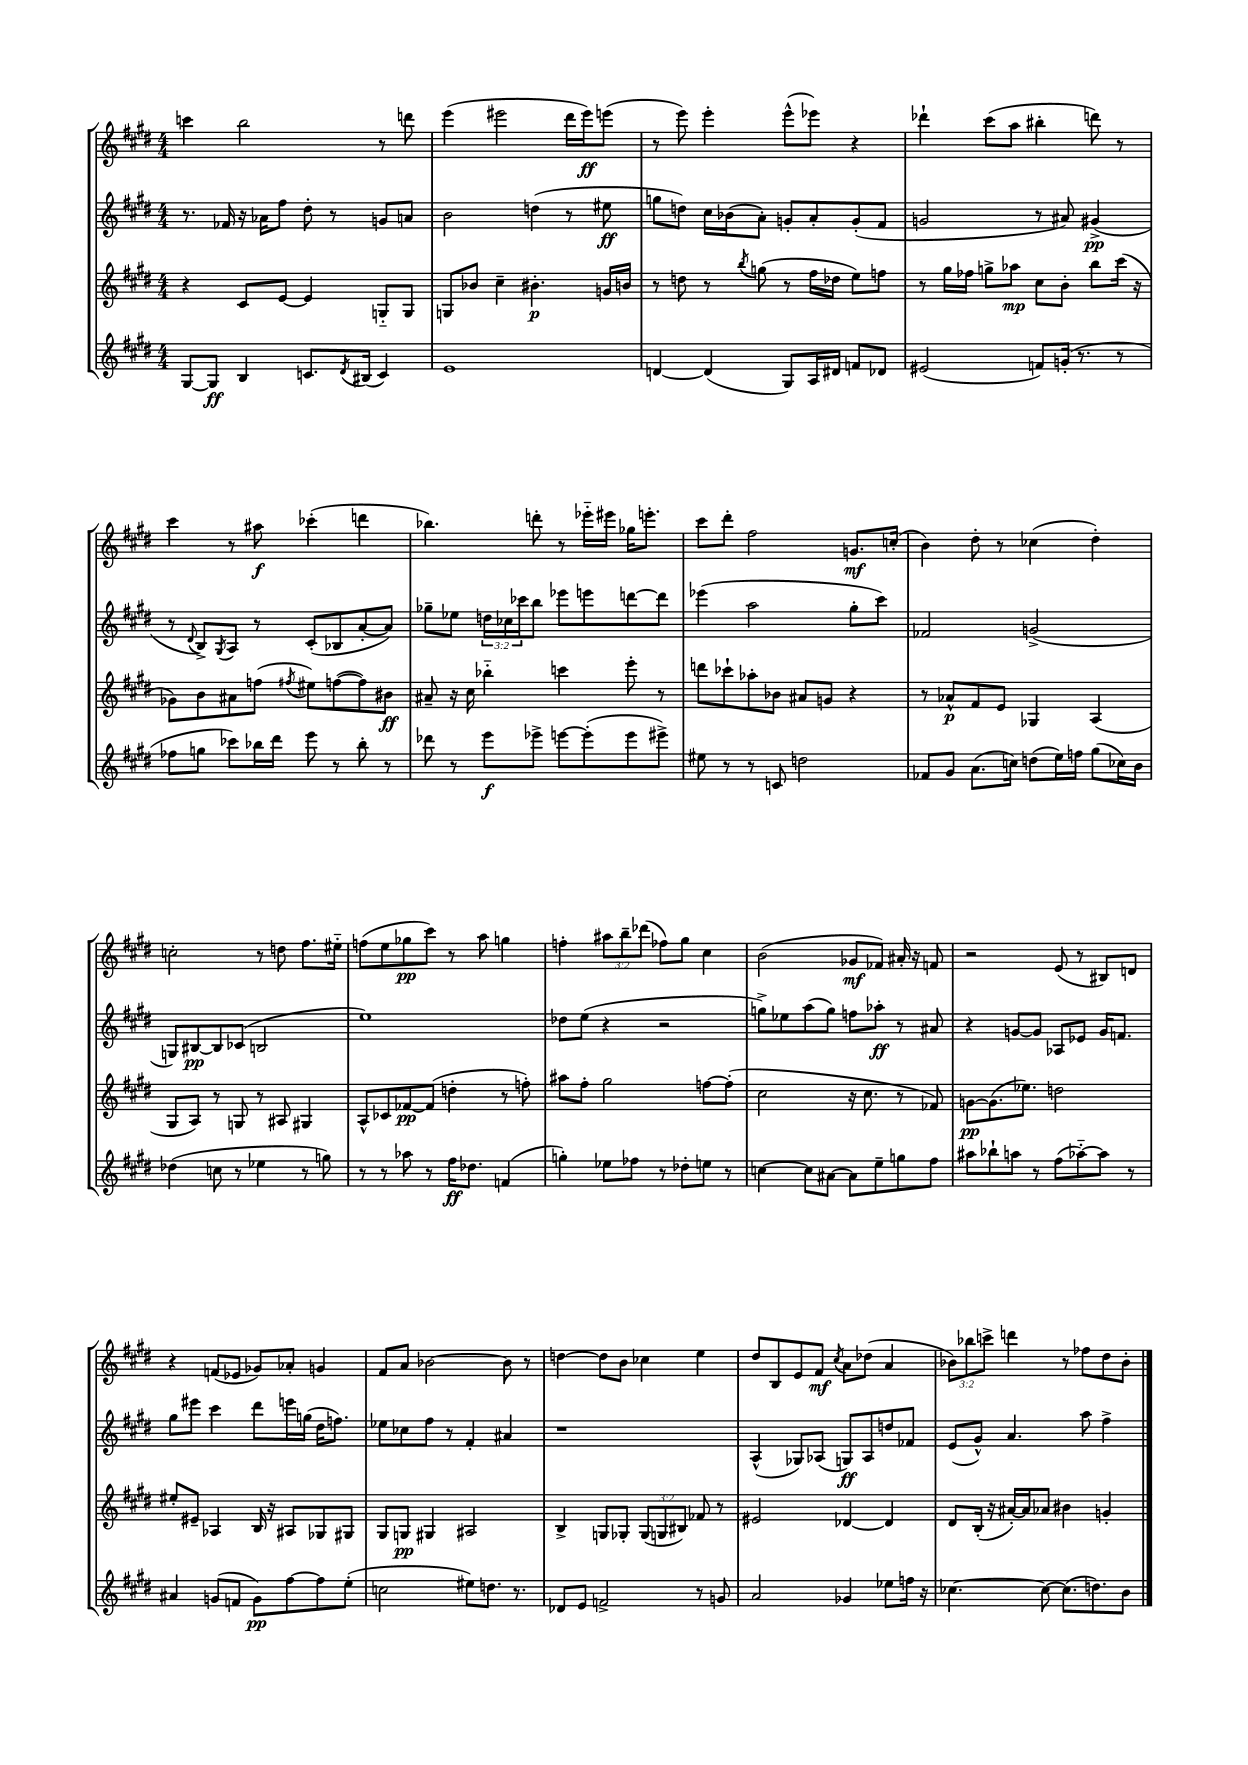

**kern	**dynam	**kern	**dynam	**kern	**dynam	**kern	**dynam
*part4	*part4	*part3	*part3	*part2	*part2	*part1	*part1
*staff4	*staff4	*staff3	*staff3	*staff2	*staff2	*staff1	*staff1
*clefG2	*	*clefG2	*	*clefG2	*	*clefG2	*
*k[f#c#g#d#]	*	*k[f#c#g#d#]	*	*k[f#c#g#d#]	*	*k[f#c#g#d#]	*
*M4/4	*	*M4/4	*	*M4/4	*	*M4/4	*
=58	=58	=58	=58	=58	=58	=58	=58
[8G#/L	.	4r	.	8.r	.	4cccn\	.
8G#/J]	ff	.	.	.	.	.	.
.	.	.	.	16f-X/	.	.	.
4B/	.	8c#/L	.	16r	.	2bb\	.
.	.	.	.	16a-X\KL	.	.	.
.	.	[8e/J	.	8ff#\J	.	.	.
8.cn/L	.	4e/]	.	8dd#'\	.	.	.
.	.	.	.	8r	.	.	.
8qd#/	.	.	.	.	.	.	.
(16B#X/Jk	.	.	.	.	.	.	.
4c/)	.	8Gn/L	.	8gn/L	.	8r	.
.	.	8G/J	.	8an/J	.	8dddn\	.
=59	=59	=59	=59	=59	=59	=59	=59
1e	.	8Gn/L	.	2b\	.	(4eee\	.
.	.	8b-X/J	.	.	.	.	.
.	.	4cc#~\	.	.	.	2eee#X\	.
.	.	4.b#X'\	p	(4ddn\	.	.	.
.	.	.	.	8r	.	16ddd#\LL	.
.	.	.	.	.	.	16eee#\J)	ff
.	.	16gn/LL	.	8ee#X\	ff	(8eeen\J	.
.	.	16bn/JJ	.	.	.	.	.
=60	=60	=60	=60	=60	=60	=60	=60
[4dn/	.	8r	.	8ggn\L	.	8r	.
.	.	8ddn\	.	8ddn\J)	.	8eee\)	.
(4d/]	.	8r	.	16cc#\LL	.	4eee'\	.
.	.	.	.	(16b-X\J	.	.	.
.	.	8qbb/	.	.	.	.	.
.	.	(8ggn\	.	8a'\J)	.	.	.
8G#/L)	.	8r	.	8gn'/L	.	(8eee^^\L	.
16A/L	.	16ff#\LL	.	8a'/	.	8eee-X\J)	.
16d#X/JJ	.	16dd-X\JJ	.	.	.	.	.
8fn/L	.	8ee\L)	.	(8g'/	.	4r	.
8d-X/J	.	8ffn\J	.	8f#/J	.	.	.
=61	=61	=61	=61	=61	=61	=61	=61
(2e#X/	.	8r	.	2gn/	.	4ddd-X`\	.
.	.	16gg#\LL	.	.	.	.	.
.	.	16ff-X\JJ	.	.	.	.	.
.	.	8ggn^\L	.	.	.	(8ccc#\L	.
.	.	8aa-X\J	mp	.	.	8aa\J	.
8fn/L)	.	8cc#\L	.	8r	.	4bb#X'\	.
(16gn'/Jk	.	8b'\J	.	8a#X/)	.	.	.
8.r	.	.	.	.	.	.	.
.	.	8bb\L	.	(4g#X^/	pp	8dddn\)	.
8r	.	(16ccc#\Jk	.	.	.	8r	.
.	.	16r	.	.	.	.	.
!!LO:LB:g=z
=62	=62	=62	=62	=62	=62	=62	=62
8ff-X\L	.	8g-X\L)	.	8r	.	4ccc#\	.
.	.	.	.	8qqd#/	.	.	.
8ggn\J	.	8b\	.	8B^/L)	.	.	.
.	.	.	.	8qG#/	.	.	.
8ccc-X\L)	.	8a#X\	.	8A/J	.	8r	.
16bb-X\L	.	(8ffn\J	.	8r	.	8aa#X\	f
16ddd#\JJ	.	.	.	.	.	.	.
.	.	8qff#X/	.	.	.	.	.
8eee\	.	8ee#X\L)	.	(8c#'/L	.	(4ccc-X'\	.
8r	.	([8ffn\	.	8B-X/	.	.	.
8bb-'\	.	8ff\])	.	[8a'/	.	4dddn\	.
8r	.	8b#X\J	ff	8a/J])	.	.	.
=63	=63	=63	=63	=63	=63	=63	=63
8ddd-X\	.	8a#X~/	.	8gg-X~\L	.	4.bb-X\)	.
8r	.	16r	.	8ee-X\J	.	.	.
.	.	16cc#\	.	.	.	.	.
8eee\L	f	4bb-X\	.	24ddn\LL	.	.	.
.	.	.	.	24cc-X\	.	.	.
.	.	.	.	24ccc-X\J	.	.	.
8eee-X^\J	.	.	.	8bb\J	.	8dddn'\	.
[8eeen\L	.	4cccn\	.	8eee-X\L	.	8r	.
(8eee'\]	.	.	.	8eeen\	.	16eee-X\LL	.
.	.	.	.	.	.	16eee#X\JJ	.
8eee\	.	8eee'\	.	[8dddn\	.	16gg-X\KL	.
.	.	.	.	.	.	8.eeen'\J	.
8eee#X^\J)	.	8r	.	8ddd\J]	.	.	.
=64	=64	=64	=64	=64	=64	=64	=64
8ee#X\	.	8dddn\L	.	(4eee-X\	.	8ccc#\L	.
8r	.	8ccc-X`\	.	.	.	8ddd#'\J	.
8r	.	8aa-X'\	.	2aa\	.	2ff#\	.
8cn/	.	8b-X\J	.	.	.	.	.
2ddn\	.	8a#X/L	.	.	.	.	.
.	.	8gn/J	.	.	.	.	.
.	.	4r	.	8gg#'\L	.	8.gn/L	mf
.	.	.	.	8ccc#\J)	.	.	.
.	.	.	.	.	.	(16ccn'/Jk	.
=65	=65	=65	=65	=65	=65	=65	=65
8f-X/L	.	8r	.	2f-X/	.	4b\)	.
8g#/J	.	8a-X^^/L	p	.	.	.	.
(8.a\L	.	8f#/	.	.	.	8dd#'\	.
.	.	8e/J	.	.	.	8r	.
16ccn\Jk)	.	.	.	.	.	.	.
(8ddn\L	.	4G-X/	.	(2gn^/	.	(4cc-X\	.
16ee\L)	.	.	.	.	.	.	.
16ffn\JJ	.	.	.	.	.	.	.
(8gg#\L	.	(4A/	.	.	.	4dd#'\)	.
16cc-X\L)	.	.	.	.	.	.	.
16b\JJ	.	.	.	.	.	.	.
!!LO:LB:g=z
=66	=66	=66	=66	=66	=66	=66	=66
(4dd-X\	.	8G#/L	.	8Gn/L)	.	2ccn'\	.
.	.	8A/J)	.	[8B#X/	pp	.	.
8ccn\	.	8r	.	8B#/]	.	.	.
8r	.	8Gn/	.	(8c-X/J	.	.	.
4ee-X\	.	8r	.	2Bn/	.	8r	.
.	.	8A#X/	.	.	.	8ddn\	.
8r	.	4G#X/	.	.	.	8.ff#\L	.
8ggn\)	.	.	.	.	.	.	.
.	.	.	.	.	.	16ee#X\Jk	.
=67	=67	=67	=67	=67	=67	=67	=67
8r	.	8A^^/L	.	1ee)	.	(8ffn\L	.
8r	.	8c-X/	.	.	.	8ee\	.
8aa-X\	.	[8f-X/	pp	.	.	8gg-X\	pp
8r	.	(8f-/J]	.	.	.	8ccc#\J)	.
16ff#\KL	ff	4ddn'\	.	.	.	8r	.
8.dd-X\J	.	.	.	.	.	.	.
.	.	.	.	.	.	8aa\	.
(4fn/	.	8r	.	.	.	4ggn\	.
.	.	8ffn'\)	.	.	.	.	.
=68	=68	=68	=68	=68	=68	=68	=68
4ggn'\)	.	8aa#X\L	.	8dd-X\L	.	4ffn'\	.
.	.	8ff#'\J	.	(8ee\J	.	.	.
8ee-X\L	.	2gg#\	.	4r	.	12aa#X\L	.
.	.	.	.	.	.	12bb~\	.
8ff-X\J	.	.	.	.	.	.	.
.	.	.	.	.	.	(12ddd-X\J	.
8r	.	.	.	2r	.	8ff-X\L)	.
8dd-X'\L	.	.	.	.	.	8gg#\J	.
8een\J	.	[8ffn\L	.	.	.	4cc#\	.
8r	.	(8ff'\J]	.	.	.	.	.
=69	=69	=69	=69	=69	=69	=69	=69
[4ccn\	.	2cc#\	.	8ggn^\L)	.	(2b\	.
.	.	.	.	8ee-X\	.	.	.
8cc\L]	.	.	.	(8aa\	.	.	.
[8a#X\J	.	.	.	8gg\J)	.	.	.
8a#\L]	.	16r	.	8ffn\L	.	8g-X/L	mf
.	.	8.cc#\	.	.	.	.	.
8ee~\	.	.	.	8aa-X'\J	ff	8f-X/J)	.
8ggn\	.	8r	.	8r	.	16a#X'/	.
.	.	.	.	.	.	16r	.
8ff#\J	.	8f-X/)	.	8a#X/	.	8fn/	.
=70	=70	=70	=70	=70	=70	=70	=70
8aa#X\L	.	[8gn\L	pp	4r	.	2r	.
8bb-X`\	.	(8.g\]	.	.	.	.	.
8aan\J	.	.	.	[8gn/L	.	.	.
.	.	8.ee-X\J)	.	.	.	.	.
8r	.	.	.	8g/J]	.	.	.
(8ff#\L	.	2ddn\	.	8A-X/L	.	(8e/	.
[8aa-X\)	.	.	.	8e-X/J	.	8r	.
8aa-\J]	.	.	.	16g/KL	.	8B#X/L)	.
.	.	.	.	8.fn/J	.	.	.
8r	.	.	.	.	.	8dn/J	.
!!LO:LB:g=z
=71	=71	=71	=71	=71	=71	=71	=71
4a#X/	.	8ee#X'/L	.	8gg#\L	.	4r	.
.	.	8e#X~/J	.	8eee#X\J	.	.	.
(8gn/L	.	4A-X/	.	4ccc#\	.	(8fn/L	.
8fn/J	.	.	.	.	.	8e-X/J	.
8g\L)	pp	16B/	.	8ddd#\L	.	8g-X/L)	.
.	.	16r	.	.	.	.	.
[8ff#\	.	8A#X/L	.	16eeen\L	.	8a-X'/J	.
.	.	.	.	(16ggn\JJ	.	.	.
8ff#\]	.	8G-X/	.	16dd#\KL	.	4gn/	.
.	.	.	.	8.ffn\J)	.	.	.
(8ee'\J	.	8G#X/J	.	.	.	.	.
=72	=72	=72	=72	=72	=72	=72	=72
2ccn\	.	8G#/L	.	8ee-X\L	.	8f#/L	.
.	.	8Gn/J	pp	8cc-X\	.	8a/J	.
.	.	4G#X/	.	8ff#\J	.	[2b-X\	.
.	.	.	.	8r	.	.	.
8ee#X\L)	.	2A#X/	.	4f#'/	.	.	.
8.ddn\J	.	.	.	.	.	.	.
.	.	.	.	4a#X/	.	8b-\]	.
8.r	.	.	.	.	.	.	.
.	.	.	.	.	.	8r	.
=73	=73	=73	=73	=73	=73	=73	=73
8d-X/L	.	4B^/	.	1r	.	[4ddn\	.
8e/J	.	.	.	.	.	.	.
2fn^/	.	8Gn/L	.	.	.	8dd\L]	.
.	.	8G-X'/J	.	.	.	8b\J	.
.	.	(12G-/L	.	.	.	4cc-X\	.
.	.	12Gn/	.	.	.	.	.
.	.	12B#X/J)	.	.	.	.	.
8r	.	8f-X/	.	.	.	4ee\	.
8gn/	.	8r	.	.	.	.	.
=74	=74	=74	=74	=74	=74	=74	=74
2a/	.	2e#X/	.	(4A^^/	.	8dd#/L	.
.	.	.	.	.	.	8B/	.
.	.	.	.	8G-X/L)	.	8e/	.
.	.	.	.	(8A-X/J	.	8f#/J	mf
.	.	.	.	.	.	8qcc#/	.
4g-X/	.	[4d-X/	.	8Gn/L)	ff	8a\L	.
.	.	.	.	8A-/	.	(8dd-X\J	.
8ee-X\L	.	4d-/]	.	8ddn/	.	4a/	.
16ffn\Jk	.	.	.	8f-X/J	.	.	.
16r	.	.	.	.	.	.	.
=75	=75	=75	=75	=75	=75	=75	=75
[4.cc-X\	.	8d#/L	.	(8e/L	.	12b-X\L)	.
.	.	.	.	.	.	12bb-X\	.
.	.	(16B'/Jk	.	8g#^^/J)	.	.	.
.	.	.	.	.	.	12cccn^\J	.
.	.	16r	.	.	.	.	.
.	.	[16a#X'/LL)	.	4.a/	.	4dddn\	.
.	.	16a#/J]	.	.	.	.	.
8cc-\_	.	8a-X/J	.	.	.	.	.
(8.cc-\L]	.	4b#X\	.	.	.	8r	.
.	.	.	.	8aa\	.	8ff-X\L	.
8.ddn\)	.	.	.	.	.	.	.
.	.	4gn'/	.	4ff#^\	.	8dd#\	.
8b\J	.	.	.	.	.	8b-'\J	.
==	==	==	==	==	==	==	==
*-	*-	*-	*-	*-	*-	*-	*-
